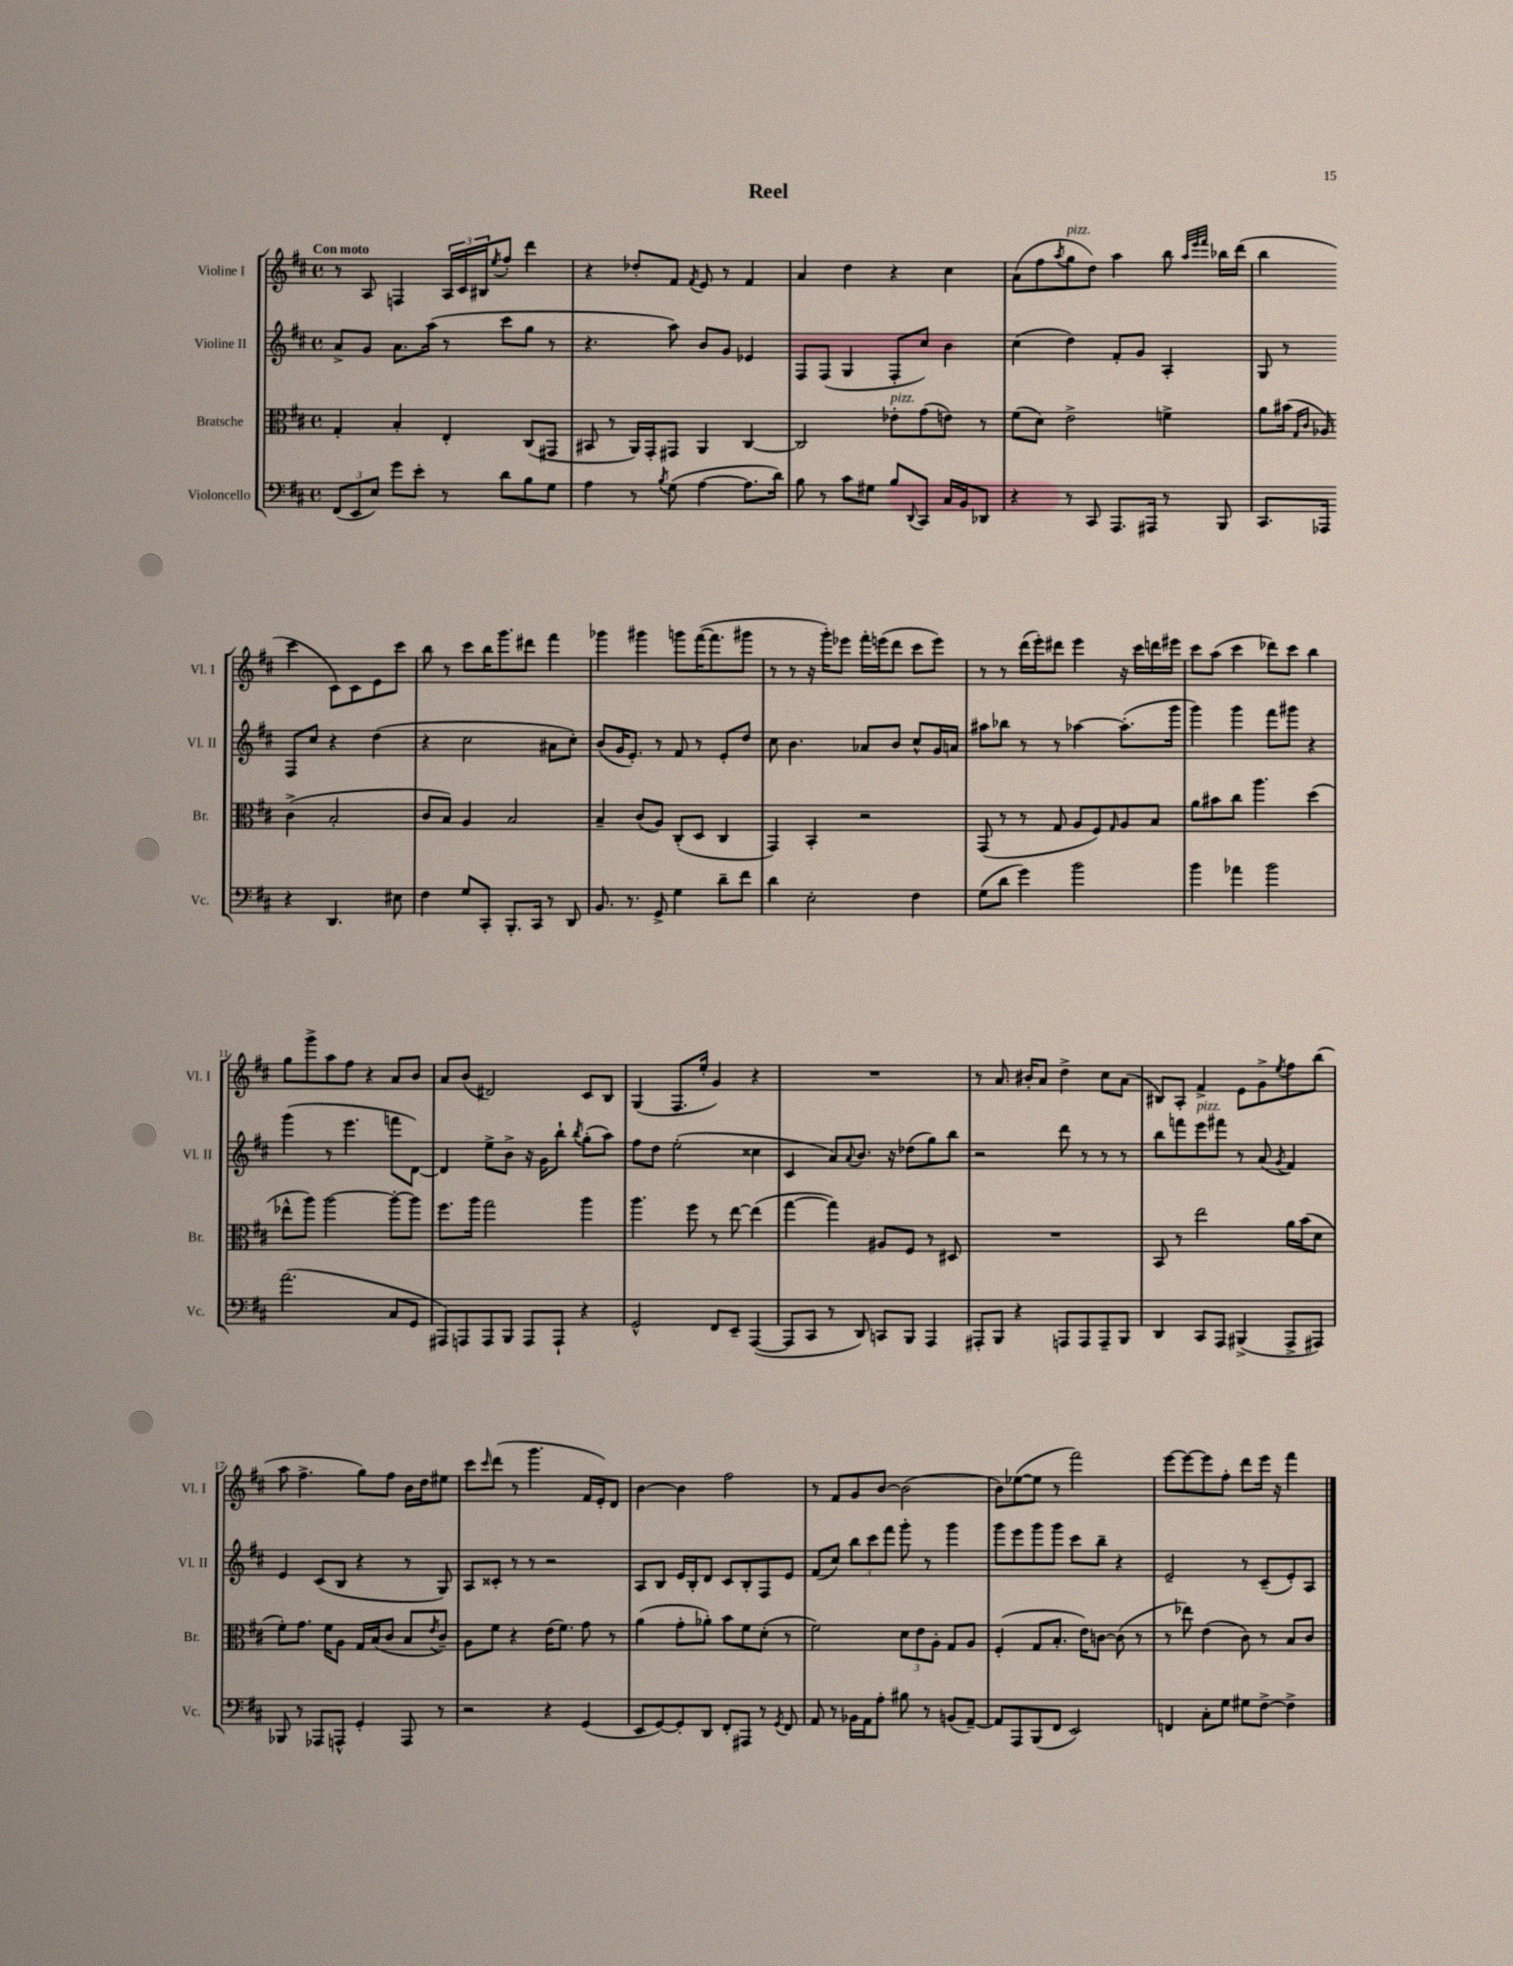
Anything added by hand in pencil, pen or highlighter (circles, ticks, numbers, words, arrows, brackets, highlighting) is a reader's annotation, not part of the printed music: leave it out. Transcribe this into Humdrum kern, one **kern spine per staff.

**kern	**kern	**kern	**kern
*staff4	*staff3	*staff2	*staff1
*clefF4	*clefC3	*clefG2	*clefG2
*k[f#c#]	*k[f#c#]	*k[f#c#]	*k[f#c#]
*M4/4	*M4/4	*M4/4	*M4/4
*met(c)	*met(c)	*met(c)	*met(c)
(12FF#	4G'	8a^	8r
12EE	.	.	.
.	.	8g	8A
12E)	.	.	.
8g	4B'	8.a	4F
8e'	.	.	.
.	.	(16aa	.
8r	4E'	8r	24A
.	.	.	24c#
.	.	.	24B#
.	.	.	8qee
8d	.	8ccc#	8ff#'
8B	(8C#	8gg	4ddd
8G	8GG#	8r	.
=	=	=	=
4A	8BB#	4.r	4r
.	8r	.	.
8r	16AA)	.	8dd-'
.	16GG'	.	.
8qB	.	.	.
(8G	8GG#	8aa)	8f#
.	.	.	8qf#
[4A	4AA	8b	8e
.	.	8g	8r
8.A]	[4C#	4e-	4f#
16d)	.	.	.
=	=	=	=
8B	2C#]	8F#	4a
8r	.	(8F#	.
8c#	.	4G	4dd
8G#	.	.	.
8B	8e-'	8F#'	4r
8qqDD	.	.	.
8CC#	(8g	8cc#)	.
16C#	8e)	4b	4cc#
16BB	.	.	.
8DD-	8r	.	.
=	=	=	=
4r	(8f#	(4cc#	(8a
.	8d)	.	8ff#
.	.	.	8qaa
8r	2e^	4dd)	8gg
8CC#	.	.	8dd)
8.AAA	.	8f#'	4aa
.	.	8g	.
16AAA#	.	.	.
8r	4f^	4A'	8bb
.	.	.	32qqaa
.	.	.	32qqeee
.	.	.	32qqfff#
8BBB	.	.	16bb-
.	.	.	(16ddd
=	=	=	=
8.CC#	8a	8G	4bb
.	(16b#	8r	.
.	16qqG	.	.
.	16qqc#	.	.
16AAA-	16A-)	.	.
4r	(4c#^	8F#	4ccc#
.	.	8cc#	.
4.DD	2B'	4r	8c#)
.	.	.	8c#
.	.	(4dd	8e
8E#	.	.	8ccc#
=	=	=	=
4F#	8c#	4r	8bb
.	8B)	.	8r
8G	4A	2cc#	8ccc#
8CC#'	.	.	16bb
.	.	.	8.ggg
8.BBB'	2B	.	.
.	.	.	8ddd#
16CC#	.	.	.
8r	.	8a#	4fff#
8DD	.	8cc#')	.
=	=	=	=
8.BB	4B~	(8b	4ggg-
.	.	16g	.
8.r	.	8.e')	.
.	(8c#	.	4ggg#
8GG^	8A)	8r	.
4G	(8C#'	8f#	8ggg
.	8D	8r	([16fff#
.	.	.	8.fff#]
8d~	4C#	8e'	.
8f#	.	8dd	8ggg#
=	=	=	=
4d	4GG)	8cc#	8r
.	.	4.b	8r
2E'	4BB'	.	16r
.	.	.	16ggg')
.	.	.	8eee-
.	2r	8a-	16fff#'
.	.	.	(16eee
.	.	8b	8ddd
4F#	.	8cc#^^	8ccc#
.	.	16g	8eee)
.	.	16a	.
=	=	=	=
(8G	(8GG	8aa#	8r
8d	8r	8bb-	8r
4g)	8r	8r	(16ddd
.	.	.	16eee')
.	8G	8r	8ddd#
2b	8A	[4aa-	4eee
.	8F#)	.	.
.	16qqG	.	.
.	8A	(8.aa-']	16r
.	.	.	16ccc#
.	8B	.	16ddd
.	.	16ggg	16eee#
=	=	=	=
4b	8a	4ggg)	8ccc#
.	8b#	.	(8aa
4a-	8cc#	4ggg	4ccc#
.	4.aa	.	.
2b	.	8fff#	8ddd-)
.	.	8ggg#	8ccc#
.	(4dd	4r	4bb
=	=	=	=
(2.a	8ee-^^	(4ggg	8gg
.	8aa)	.	8ggg^
.	[2aa	8r	8aa
.	.	4.eee	8ff#
.	.	.	4r
8C#	8aa'_	8fff	8a
8GG	8aa]	[8d)	8b
=	=	=	=
8AAA#)	8.ff#	4d]	8a
8AAA	.	.	(8b
.	16aa	.	.
8AAA	2gg	8ee^	2d#)
8BBB	.	8b^	.
8AAA	.	16r	.
.	.	16g	.
8AAA`	.	8bb`	.
.	.	8qbb	.
4r	4aa	(8gg'	8c#
.	.	8aa)	8B
=	=	=	=
2GG^^	4.aa	8ff#	(4G
.	.	8dd	.
.	.	(2ee'	8.F#
.	8ff#	.	.
.	.	.	16ee'
8FF#	8r	.	4g)
8EE~	[8ee	.	.
([4AAA	(4ee]	4cc##	4r
=	=	=	=
8AAA]	[4gg	4c#	1r
8CC#	.	.	.
8r	4gg])	8a)	.
.	.	8qqa	.
8DD)	.	8.b	.
8CC	8A#	.	.
.	.	16r	.
8BBB	8F#	(8dd-	.
4AAA	8r	8gg)	.
.	8D#	8bb	.
=	=	=	=
8AAA#'	1r	2r	8r
8BBB	.	.	8.a
4r	.	.	.
.	.	.	16b#'
.	.	.	8a
8AAA	.	8ddd	4dd^
8AAA	.	8r	.
8AAA~	.	8r	8cc#
8BBB	.	8r	(8a
=	=	=	=
4DD	8BB	8bb	8B#)
.	8r	8fff	8A'
8CC#	2ee	8eee	4f#^
8AAA	.	8fff#	.
(4BBB#^	.	8r	8e
.	.	(8a	8g^
.	.	8qg	8qee
8AAA^	16a	4f#)	8ff#
.	(16b	.	.
8AAA#)	8d	.	(8bb
=	=	=	=
8BBB-	8f#')	4e	8aa
8r	8.g	.	4.ff#^
8AAA-	.	(8c#	.
.	16f#	.	.
8AAA^^	8A	8B	.
4GG'	16G	4r	8gg)
.	(16B	.	.
.	8c#	.	8ff#
8AAA	8B	8r	16b
.	.	.	16dd
.	8qe	.	.
8r	8c#~)	8G)	8ee#
=	=	=	=
2r	8A	8A	8ccc#
.	.	.	16qqccc#
.	8f#	8c##'	(8ddd
.	4r	8r	8r
.	.	8r	4.ggg
4r	(16e	2r	.
.	8.f#)	.	.
(4GG	8g	.	16f#
.	.	.	16e')
.	8r	.	8d
=	=	=	=
8EE	(4a	8A	[4b
[8GG)	.	8B	.
8GG']	8g'	16e	4b]
.	.	16B'	.
8DD	8a-')	8d	.
8FF#'	8b	8c#	2ff#
8AAA#	8f#	8B'	.
8r	(8d'	8F#	.
8qGG	.	.	.
8FF#	8r	8e	.
=	=	=	=
8AA	2f#)	(8f#	8r
8r	.	8cc#)	8f#
16BB-	.	12bb	8g
16AA	.	.	.
.	.	12ccc#	.
8A'	.	.	[8b
.	.	12fff#	.
8B#	12d	8ggg'	(2b]
.	12e	.	.
8r	.	8r	.
.	12A'	.	.
(8BB	8G	4ggg	.
[8AA~)	8A	.	.
=	=	=	=
8AA]	(4F#'	8ggg	8b)
8AAA	.	8eee	([8ee-
(8BBB	8G	8ggg	8ee-]
8FF#	8.B'	8ggg	8r
2EE)	.	8ccc#	2fff#)
.	16e)	.	.
.	[8c	8bb~	.
.	(8c]	4r	.
.	8r	.	.
=	=	=	=
4FF	8r	2e~	[8eee
.	8ee-)	.	8eee_
8C#'	(4e	.	8eee]
8G	.	.	8ff#'
8G#	8c#)	8r	8ddd
[8F#^	8r	(8c#~	16eee
.	.	.	16r
4F#^]	8B	8e')	4fff#
.	8c#	8A	.
==	==	==	==
*-	*-	*-	*-
